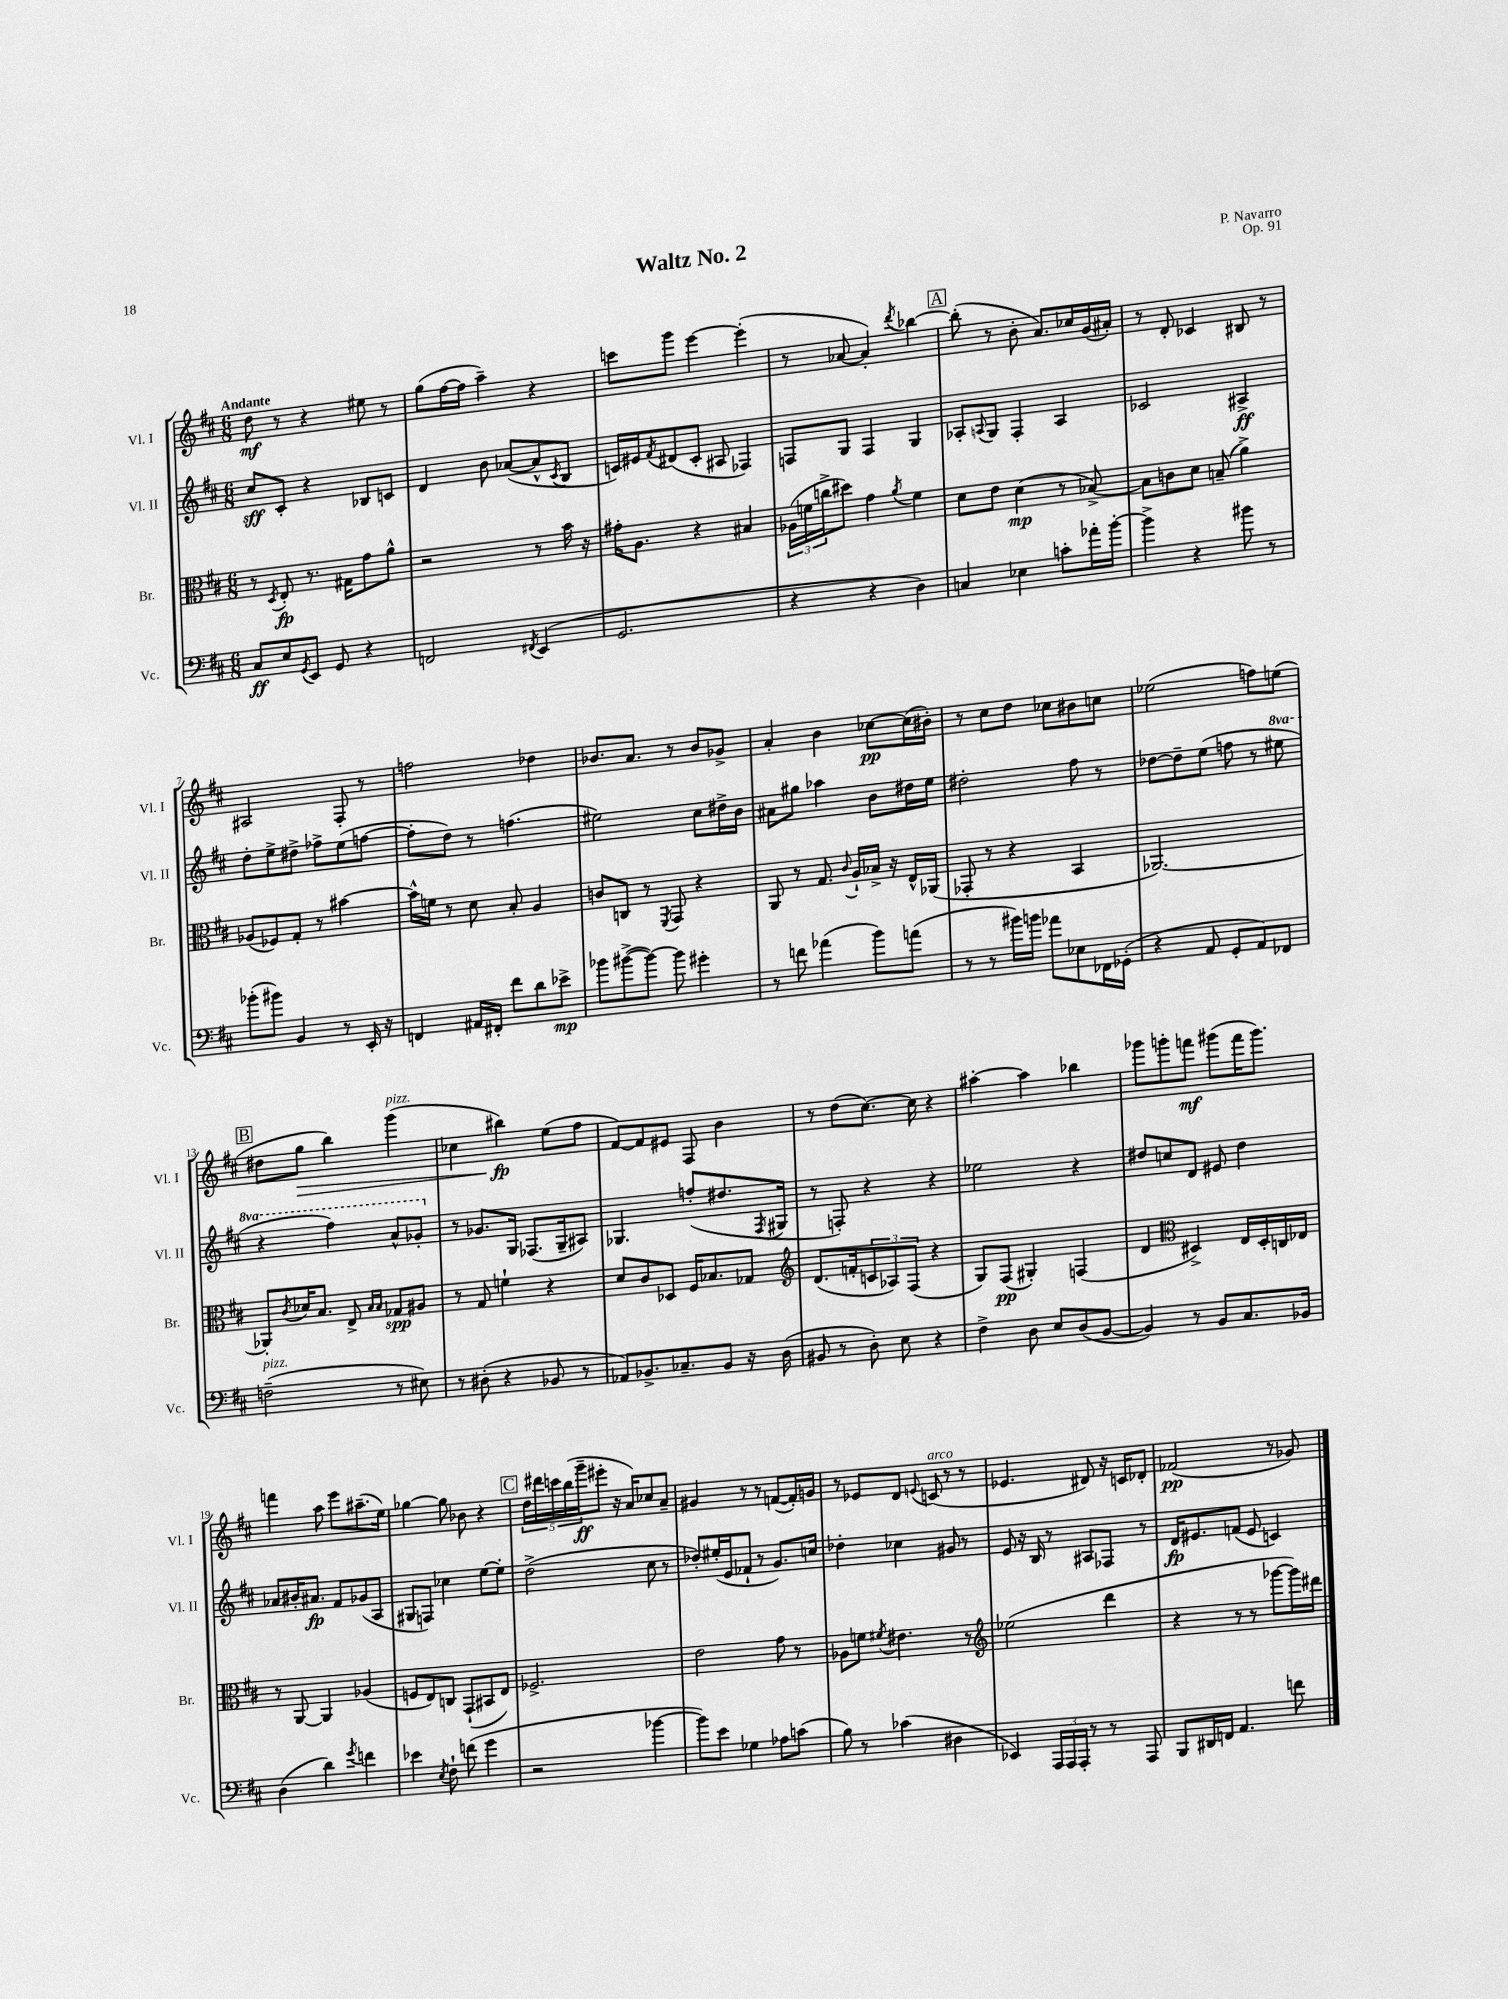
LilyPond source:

\header { title = "Waltz No. 2" composer = "P. Navarro" opus = "Op. 91" }
<<
\new StaffGroup <<
\new Staff = "s0" \with { instrumentName = "Vl. I" shortInstrumentName = "Vl. I" } {
    \clef treble \key d \major \numericTimeSignature \time 6/8 \tempo "Andante"
    d''8\mf r8 r4 eis''8 r8 |
    g''8( fis''16~ fis''16 a''4--) r4 |
    c'''8 g'''8 e'''4~ e'''4-.( |
    r8 aes'8~ aes'4-.) \acciaccatura { d'''8 } bes''4~ |
    \mark \markup { \box "A" } bes''8-.( r8 b'8-. a'8.) ces''16 g'16( ais'16-.) |
    r8 d'8-. ces'4 bis8 r8 |
    ais2 fis8-. r8 |
    f''2 des''4 |
    bes'8. a'8. r8 bes'8 ges'8-> |
    a'4-. b'4 ces''8~\pp ces''16( bis'16-.) |
    r8 cis''8 d''8 ces''8 bis'8 c''8 |
    ees''2( f''8) e''8( |
    \mark \markup { \box "B" } dis''8 g''8\> b''4) g'''4^\markup { \italic "pizz." }( |
    ces''4 bis''4\fp\!) e''8( fis''8 |
    fis'8~) fis'8 eis'8 fis8 b'4 |
    r8 d''8( cis''8.~) cis''16 r4 |
    ais''4~-. ais''4 bes''4 |
    ges'''8 g'''8-. f'''8\mf gis'''8( f'''16 gis'''8.) |
    f'''4 a''8 e'''8 ais''8.--( e''16) |
    ges''4~ ges''8 bes'8 r4 |
    \mark \markup { \box "C" } \tuplet 5/4 { d''16 dis'''16 c'''16 b''16( g'''16--\ff } eis'''8-. r16 a'16) ces''8 a'8-- |
    gis'4 r8 r8 f'8~( f'16-.) g'16 |
    r8 ees'8 d'8 \appoggiatura { e'8 } c'8^\markup { \italic "arco" }( r8 r8 |
    ees'4. dis'8) r16 c'16 des'8-. |
    fes'2\pp( r8 ges'8) \bar "|." |
}
\new Staff = "s1" \with { instrumentName = "Vl. II" shortInstrumentName = "Vl. II" } {
    \clef treble \key d \major \numericTimeSignature \time 6/8 \set Staff.ottavationMarkups = #ottavation-simple-ordinals
    cis''8\sff cis'8-. r4 bes8 c'8 |
    d'4 b'8 aes'8~( aes'8-^ \acciaccatura { cis'8 } b8 |
    c'16) eis'16 \acciaccatura { fis'8 } dis'8( c'8-. ais8 fes4) |
    f8 g8 f4 g4 |
    \mark \markup { \box "A" } aes8-. \appoggiatura { a8 } g8 fis4-. a4 |
    ces'2 ais4->\ff |
    d''8-. e''8-> dis''8-> fes''8-> e''8( f''8~ |
    f''8-. d''8) r8 f''4.( |
    eis''2) cis''8 dis''16-> b'16 |
    ais'8 gis''8 aes''4 b'8 dis''16 e''16 |
    dis''2-. fis''8 r8 |
    des''8~ des''8-- e''8( f''8 r8 \ottava #1 eis'''8 |
    \mark \markup { \box "B" } r4 fis'''4) a''8-^ ges''8-. \ottava #0 |
    r8 ges'8. g16 fes8.( g16-- ais8) |
    ges4. f''8-.( dis''8. \acciaccatura { fis8 } gis16 |
    r8 f8-.) r4 r4 |
    ees''2 r4 |
    dis''8 c''8 d'8 eis'8 dis''4 |
    aes'8 bis'16-. ais'8.\fp fis'8 ges'8( a8 |
    gis8 f8) ces''4 e''8~ e''8-. |
    \mark \markup { \box "C" } d''2->( cis''8 r8 |
    des''8-.) eis''16-.( e'16 fes'8-! r8 g'8.) c''16 |
    des''4-. ces''4 gis'8 r8 |
    e'8 r16 b16 r8 ais8 fes8 r8 |
    d'16\fp eis'8. f'8( eis'8 c'4) \bar "|." |
}
\new Staff = "s2" \with { instrumentName = "Br." shortInstrumentName = "Br." } {
    \clef alto \key d \major \numericTimeSignature \time 6/8
    r8 \acciaccatura { d8 } e8-.\fp r8. gis16 g'8 a'8-^ |
    r2 r8 b'16 r16 |
    gis'16-. a8. r4 bis4 |
    \tuplet 3/2 { aes16( f'16 c''16-> } dis''8) g'4 \acciaccatura { a'8 } f'4 |
    \mark \markup { \box "A" } d'8 e'8 d'4\mp( r8 bes8~->) |
    bes8 c'8 d'8 b8--( a'4->) |
    aes8( fes8) g8-. r8 bis'4~ |
    bis'16-^ f'16 r8 d'8 b8-. a4 |
    c'8 c8 r8 \acciaccatura { fis,8 } g,8 r4 |
    a,8 r8 g8. \appoggiatura { cis'8 } a16-! bes16-> r16 e16-^ aes,16( |
    ges,8-. r8 r4 b,4 |
    aes,2.~) |
    \mark \markup { \box "B" } aes,8-. \acciaccatura { cis'8 } des'16 b8. e8-> \grace { b16 b16 } ges8\spp ais8 |
    r8 g8 f'4-! r4 |
    d'8 cis'8 des8 fis16 bes8. ges8 |
    \clef treble d'8.( f'16-. \tuplet 3/2 { c'8 aes8) fis8( } r4 |
    g8) fis8\pp( gis4-.) f4( |
    d'4 \clef alto dis4->) e16 dis16-. c16 ees16 |
    r8 a,8~ a,4 aes4( |
    f8 e8) c8 g,8-!( bis,8 e8) |
    \mark \markup { \box "C" } fes2.-> |
    e'2 g'8 r8 |
    aes8 f'8 \acciaccatura { fis'8 } eis'4. r8 |
    \clef treble ees''2( d'''4 |
    r4 r8 r8 ges'''8~ ges'''16) dis'''16 \bar "|." |
}
\new Staff = "s3" \with { instrumentName = "Vc." shortInstrumentName = "Vc." } {
    \clef bass \key d \major \numericTimeSignature \time 6/8
    cis8\ff e8 \acciaccatura { g,8 } e,8 g,8 r4 |
    f,2 \acciaccatura { fis,8 } e,4( |
    g,2. |
    r4 r4 d4) |
    \mark \markup { \box "A" } c4 ees4 c'8-. aes'16-. b'16~-. |
    b'4-> r4 bis'8 r8 |
    bes'8-.( bis'8) b,4 r8 e,16-. r16 |
    f,4 ais,16 fis,16-. fis'8 d'8 ees'8->\mp |
    bes'8 bis'8~->( bis'8~) bis'8 gis'4-. |
    r8 f'8 aes'4( b'8) a'8( |
    r8 r8 bis'16) b'16 aes'8 ees8 fes,16 ges,16-.( |
    r4 a,8 g,8-. a,8) fes,8 |
    \mark \markup { \box "B" } f2--^\markup { \italic "pizz." }( r8 eis8) |
    r8 dis8-.( r4 bes,8 r8 |
    aes,8) bes,8.-> ces8.-- bes,8 r16 d16( |
    bis,8 r8 d8-.) e8 r4 |
    fis4-> d8 e8 d8( b,8~ |
    b,4) r8 b,8 cis8. bes,16 |
    d4( d'4) \acciaccatura { g'8 } f'4 |
    ees'4 \acciaccatura { e8 } fis8-! f'8( g'4 |
    \mark \markup { \box "C" } r2 bes'4~ |
    bes'8) e'8 ges4 aes8 c'8( |
    b8) r8 ces'4( dis4 |
    ees,4) \tuplet 3/2 { a,,16 a,,16 a,,16-. } r8 r8 a,,8 |
    b,,8 dis,16 f,16 a,4. f'8 \bar "|." |
}
>>
>>
